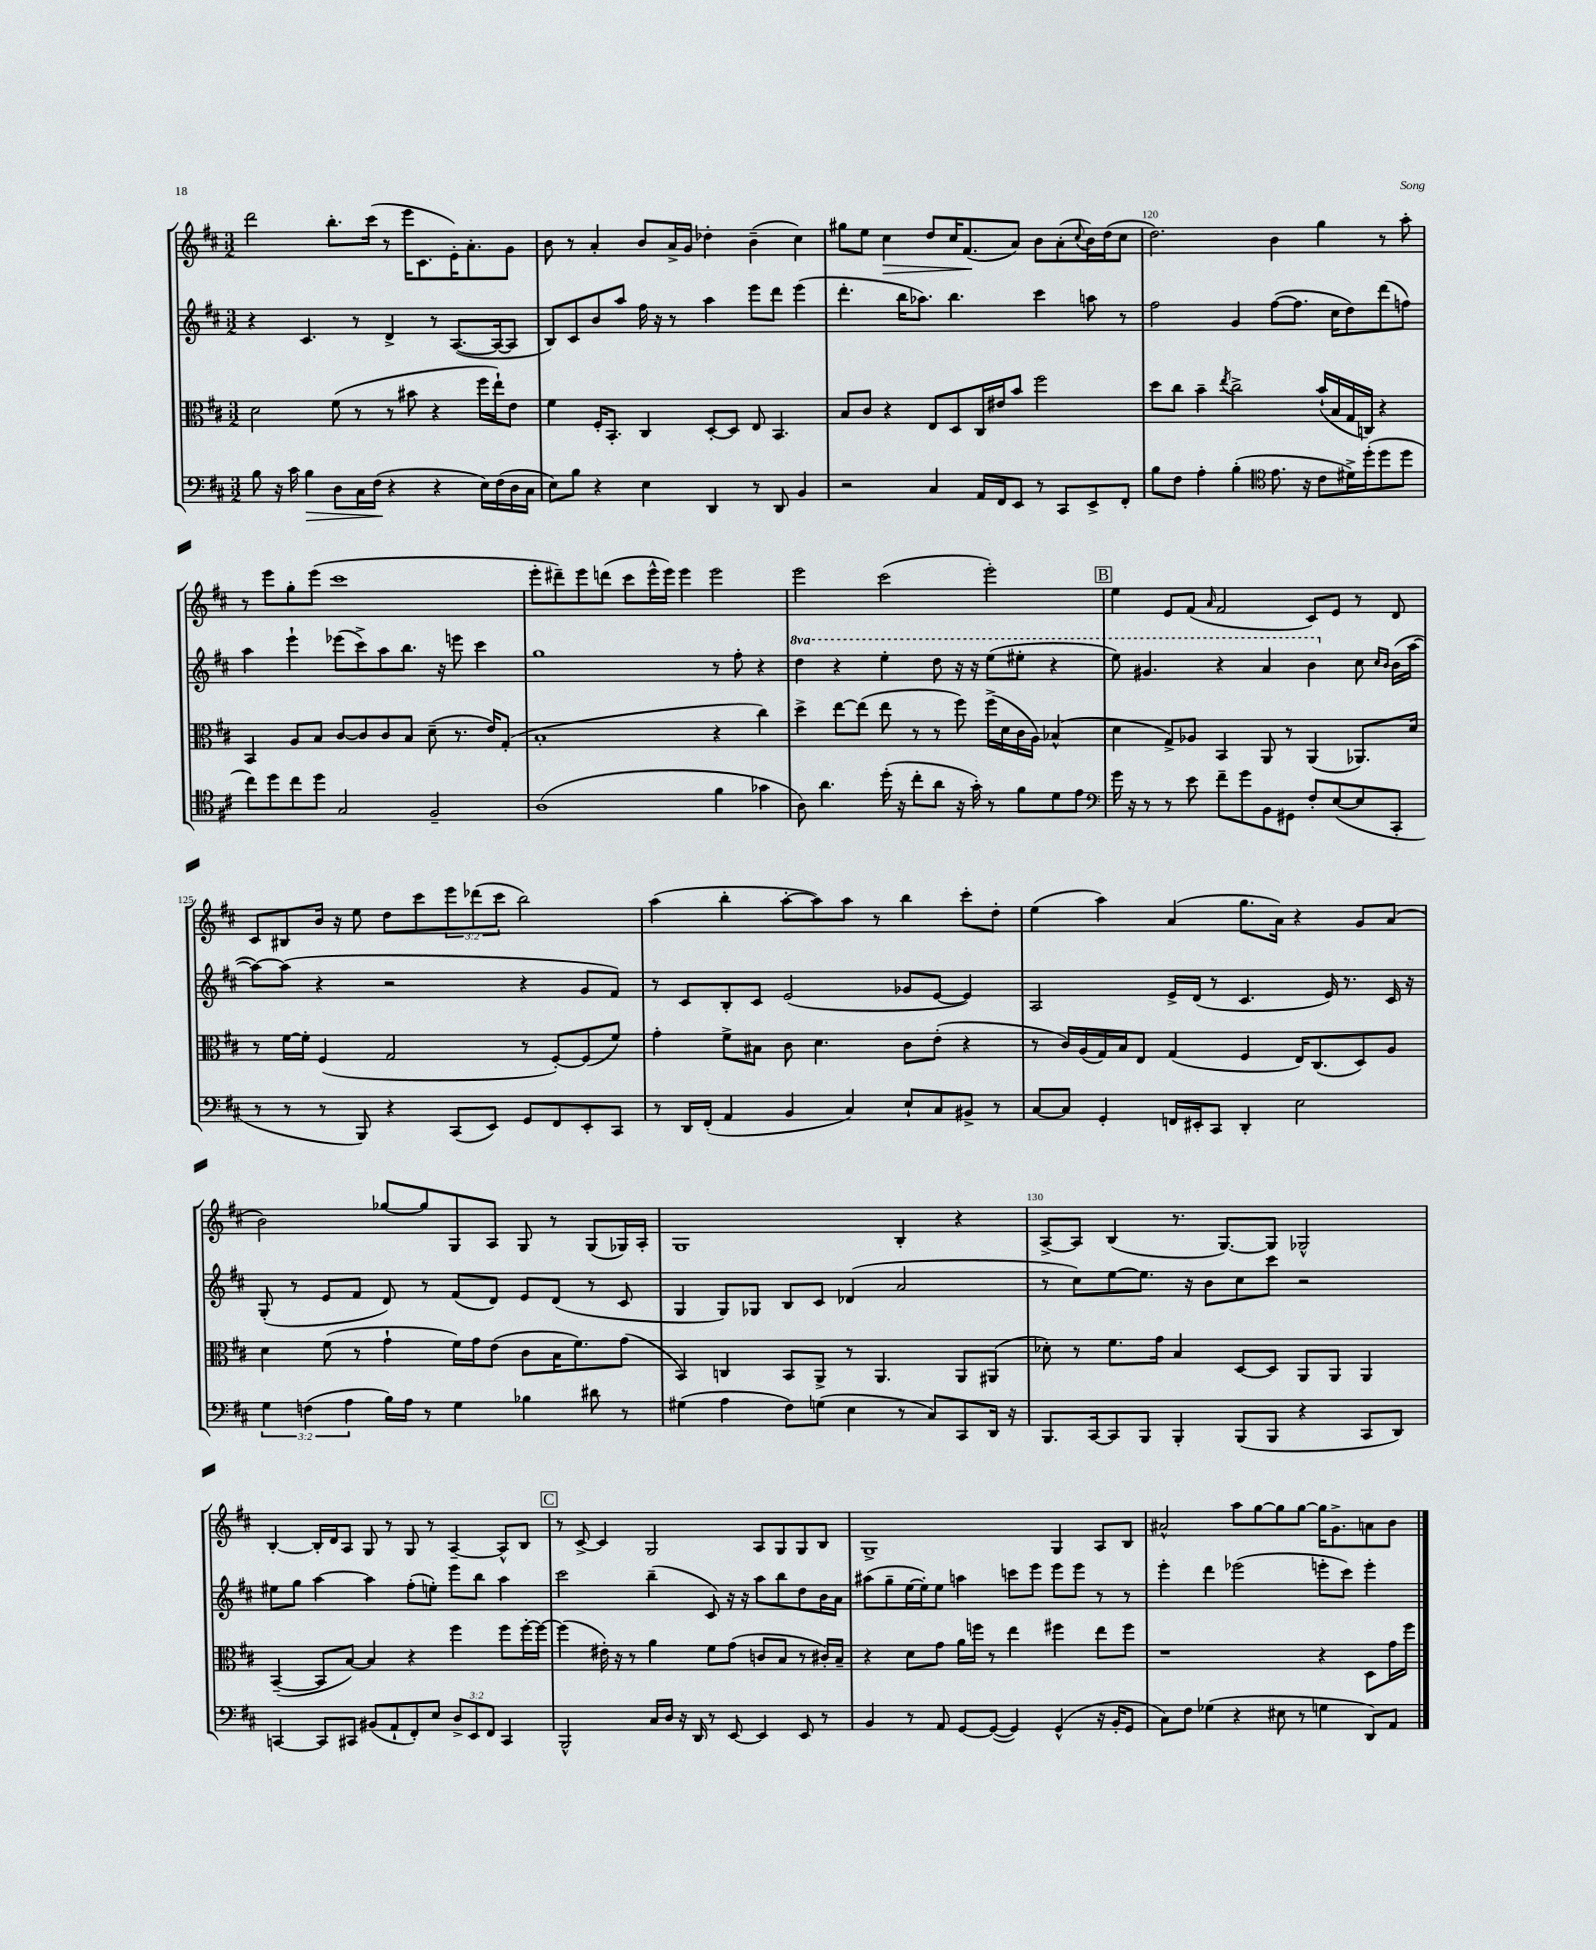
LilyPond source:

<<
\new StaffGroup <<
\new Staff = "s0" {
    \clef treble \key d \major \numericTimeSignature \time 3/2 \override Staff.TupletNumber.text = #tuplet-number::calc-fraction-text
    d'''2 b''8.-. cis'''16( r8 e'''16 cis'8. e'16-.) a'8.-. g'8 |
    b'8 r8 a'4-. b'8 a'16-> g'16 des''4-. b'4--( cis''4) |
    gis''8 e''8 cis''4\> d''8 cis''16 fis'8.\!( a'8) b'8 a'8-.( \appoggiatura { cis''8 } b'16) d''16( cis''8 |
    d''2.) b'4 g''4 r8 a''8-. |
    r8 e'''8 g''8-. e'''8( cis'''1 |
    e'''8-. dis'''8--) e'''8 d'''8( cis'''8 e'''16-^ e'''16) e'''4 e'''2 |
    e'''2 cis'''2( e'''2-.) |
    \mark \markup { \box "B" } e''4 e'8 fis'8( \grace { a'16 } fis'2 cis'8) e'8 r8 d'8 |
    cis'8 bis8 b'16 r16 e''8 d''8 cis'''8 \tuplet 3/2 { e'''8 des'''8( cis'''8 } b''2) |
    a''4( b''4-. a''8~-. a''8) a''8 r8 b''4 cis'''8-. d''8-. |
    e''4( a''4) a'4( g''8. a'16) r4 g'8 a'8( |
    b'2) ges''8~ ges''8 g8 a8 g8 r8 g8( ges16) a16-. |
    g1 b4-. r4 |
    a8~-> a8 b4( r8. g8.~) g8 ges2-^ |
    b4~-. b16-. d'16 a8 g8 r8 g8 r8 a4~-- a8-^ b8 |
    \mark \markup { \box "C" } r8 cis'8~-> cis'4 g2 a8 g8 g8 b8 |
    g1-> g4 a8 b8 |
    ais'2-^ a''8 g''8~ g''8 g''8~ g''16 g'8.-> a'8 b'8 \bar "|." |
}
\new Staff = "s1" {
    \clef treble \key d \major \numericTimeSignature \time 3/2 \set Staff.ottavationMarkups = #ottavation-simple-ordinals
    r4 cis'4. r8 d'4-> r8 a8.~( a16~ a8 |
    b8) cis'8 b'8 a''8 fis''16 r16 r8 a''4 e'''8 d'''8 e'''4( |
    d'''4.-. b''16 aes''8.) b''4. cis'''4 a''8 r8 |
    fis''2 g'4 fis''8~( fis''8. cis''16 d''8) d'''8( f''8) |
    a''4 e'''4-! ees'''8( cis'''8->) a''8 b''8. r16 e'''8 cis'''4 |
    g''1 r8 fis''8-. r4 |
    \ottava #1 d'''4 r4 e'''4-. d'''8 r16 r16 e'''8( eis'''8-. r4 |
    \mark \markup { \box "B" } e'''8) gis''4. r4 a''4 b''4 \ottava #0 cis''8 \grace { cis''16 b'16 } b'16( a''16~ |
    a''8~) a''8( r4 r2 r4 g'8 fis'8) |
    r8 cis'8 b8-. cis'8 e'2( ges'8 e'8~ e'4) |
    a2 e'16-> d'16( r8 cis'4. e'16) r8. cis'16 r16 |
    g8-.( r8 e'8 fis'8 d'8) r8 fis'8( d'8) e'8 d'8( r8 cis'8 |
    g4 g8) ges8 b8 cis'8 des'4( a'2 |
    r8 cis''8) e''8~ e''8. r16 b'8 cis''8 cis'''8 r2 |
    eis''8 g''8 a''4~ a''4 fis''8-.( e''8-.) e'''8 b''8 a''4 |
    \mark \markup { \box "C" } cis'''2 b''4--( cis'8) r16 r16 a''8 b''8 d''8 b'16 a'16 |
    ais''8( g''8-- e''16~ e''16-.) e''8 a''4 c'''8 e'''8 e'''8 e'''8 r8 r8 |
    e'''4-. d'''4 ees'''2( e'''8-. cis'''8) e'''4-. \bar "|." |
}
\new Staff = "s2" {
    \clef alto \key d \major \numericTimeSignature \time 3/2
    d'2 fis'8( r8 r8 bis'8 r4 fis''16 e''16-!) e'8 |
    fis'4 fis16-. b,8.-. cis4 d8~-. d8 e8 b,4. |
    b8 cis'8 r4 e8 d8 cis16 eis'16 b'8 fis''2 |
    d''8 cis''8 b'4-- \acciaccatura { e''8 } cis''2-> b'16-!( b16 g16 c16) r4 |
    b,4 a8 b8 cis'8~ cis'8 cis'8 b8 d'8--( r8. e'16) g8-.( |
    b1-. r4 cis''4) |
    d''4-> e''8~ e''8( e''8 r8 r8 fis''8) fis''16->( d'16 cis'16 a16) bes4-^( |
    \mark \markup { \box "B" } d'4 g8->) aes8 b,4 a,8 r8 a,4( aes,8.) d'16 |
    r8 fis'16~ fis'16-. fis4( g2 r8 fis8~-.) fis8( fis'8) |
    g'4-. fis'8-> bis8 cis'8 d'4. cis'8 e'8-.( r4 |
    r8 cis'16) a16( g16) b16 e8 g4( fis4 e16) cis8.( d8) a8 |
    d'4 fis'8( r8 g'4-! fis'16) g'16 e'8( cis'8 b16 fis'8.) g'8( |
    b,4) c4 b,8 a,8-> r8 a,4. a,8 ais,8( |
    des'8-.) r8 fis'8. g'16 b4 d8~ d8 a,8 a,8 a,4 |
    b,4~--( b,8 b8~) b4 r4 fis''4 fis''8 fis''16~-. fis''16~ |
    \mark \markup { \box "C" } fis''4( eis'16-.) r16 r8 a'4 fis'8 g'8( c'8 b8 r8 cis'16-.) b16-- |
    r4 d'8 g'8 a'16 f''16 r8 e''4 fis''4 e''8 fis''8 |
    r1 r4 d8 g'16 fis''16 \bar "|." |
}
\new Staff = "s3" {
    \clef bass \key d \major \numericTimeSignature \time 3/2 \override Staff.TupletNumber.text = #tuplet-number::calc-fraction-text
    b8 r16 cis'16 b4\> d8 cis16 fis16\!( r4 r4 e16) fis16( d16 cis16 |
    e8) b8 r4 e4 d,4 r8 d,8 b,4 |
    r2 cis4 a,16 fis,16 e,8 r8 cis,8 e,8-> fis,8-. |
    b8 fis8 a4-. b4-.( \clef tenor e'8. r16 cis'8 dis'16->) d''16-.( d''8 d''8 |
    cis''8) d''8 cis''8 d''8 g2 fis2-- |
    a1( fis'4 ges'4 |
    a8) a'4. d''16-.( r16 cis''8-. a'8 r16 g'16-.) r8 fis'8 d'8 e'8 |
    \mark \markup { \box "B" } \clef bass g'16 r16 r8 r8 e'8 fis'8-- g'8 b,8 gis,8 fis8-. e8~( e8 cis,8-. |
    r8 r8 r8 b,,8) r4 cis,8( e,8) g,8 fis,8 e,8-. cis,8 |
    r8 d,16 fis,16-.( a,4 b,4 cis4) e8-! cis8 bis,8-> r8 |
    cis8~ cis8 g,4-. f,16 eis,16-. cis,8 d,4-. e2 |
    \tuplet 3/2 { g4 f4( a4 } b16) a16 r8 g4 bes4 dis'8 r8 |
    gis4( a4 fis8) g8( e4 r8 cis8) cis,8 d,16 r16 |
    b,,8. cis,16~ cis,8 b,,8 b,,4-. b,,8( b,,8 r4 cis,8 d,8) |
    c,4~ c,8 cis,8 bis,8( a,8-! fis,8-.) e8 \tuplet 3/2 { d8-> e,8 fis,8 } cis,4 |
    \mark \markup { \box "C" } b,,2-^ cis16 d16 r16 d,16 r8 e,8~ e,4 e,8 r8 |
    b,4 r8 a,8 g,8~ g,8~( g,4) g,4-^( r16 b,16-. g,8 |
    cis8) fis8 ges4( r4 eis8 r8 g4 d,8) a,8 \bar "|." |
}
>>
>>
\layout { \context { \Score currentBarNumber = #117 \override BarNumber.break-visibility = ##(#f #t #t) barNumberVisibility = #(every-nth-bar-number-visible 5) } }
